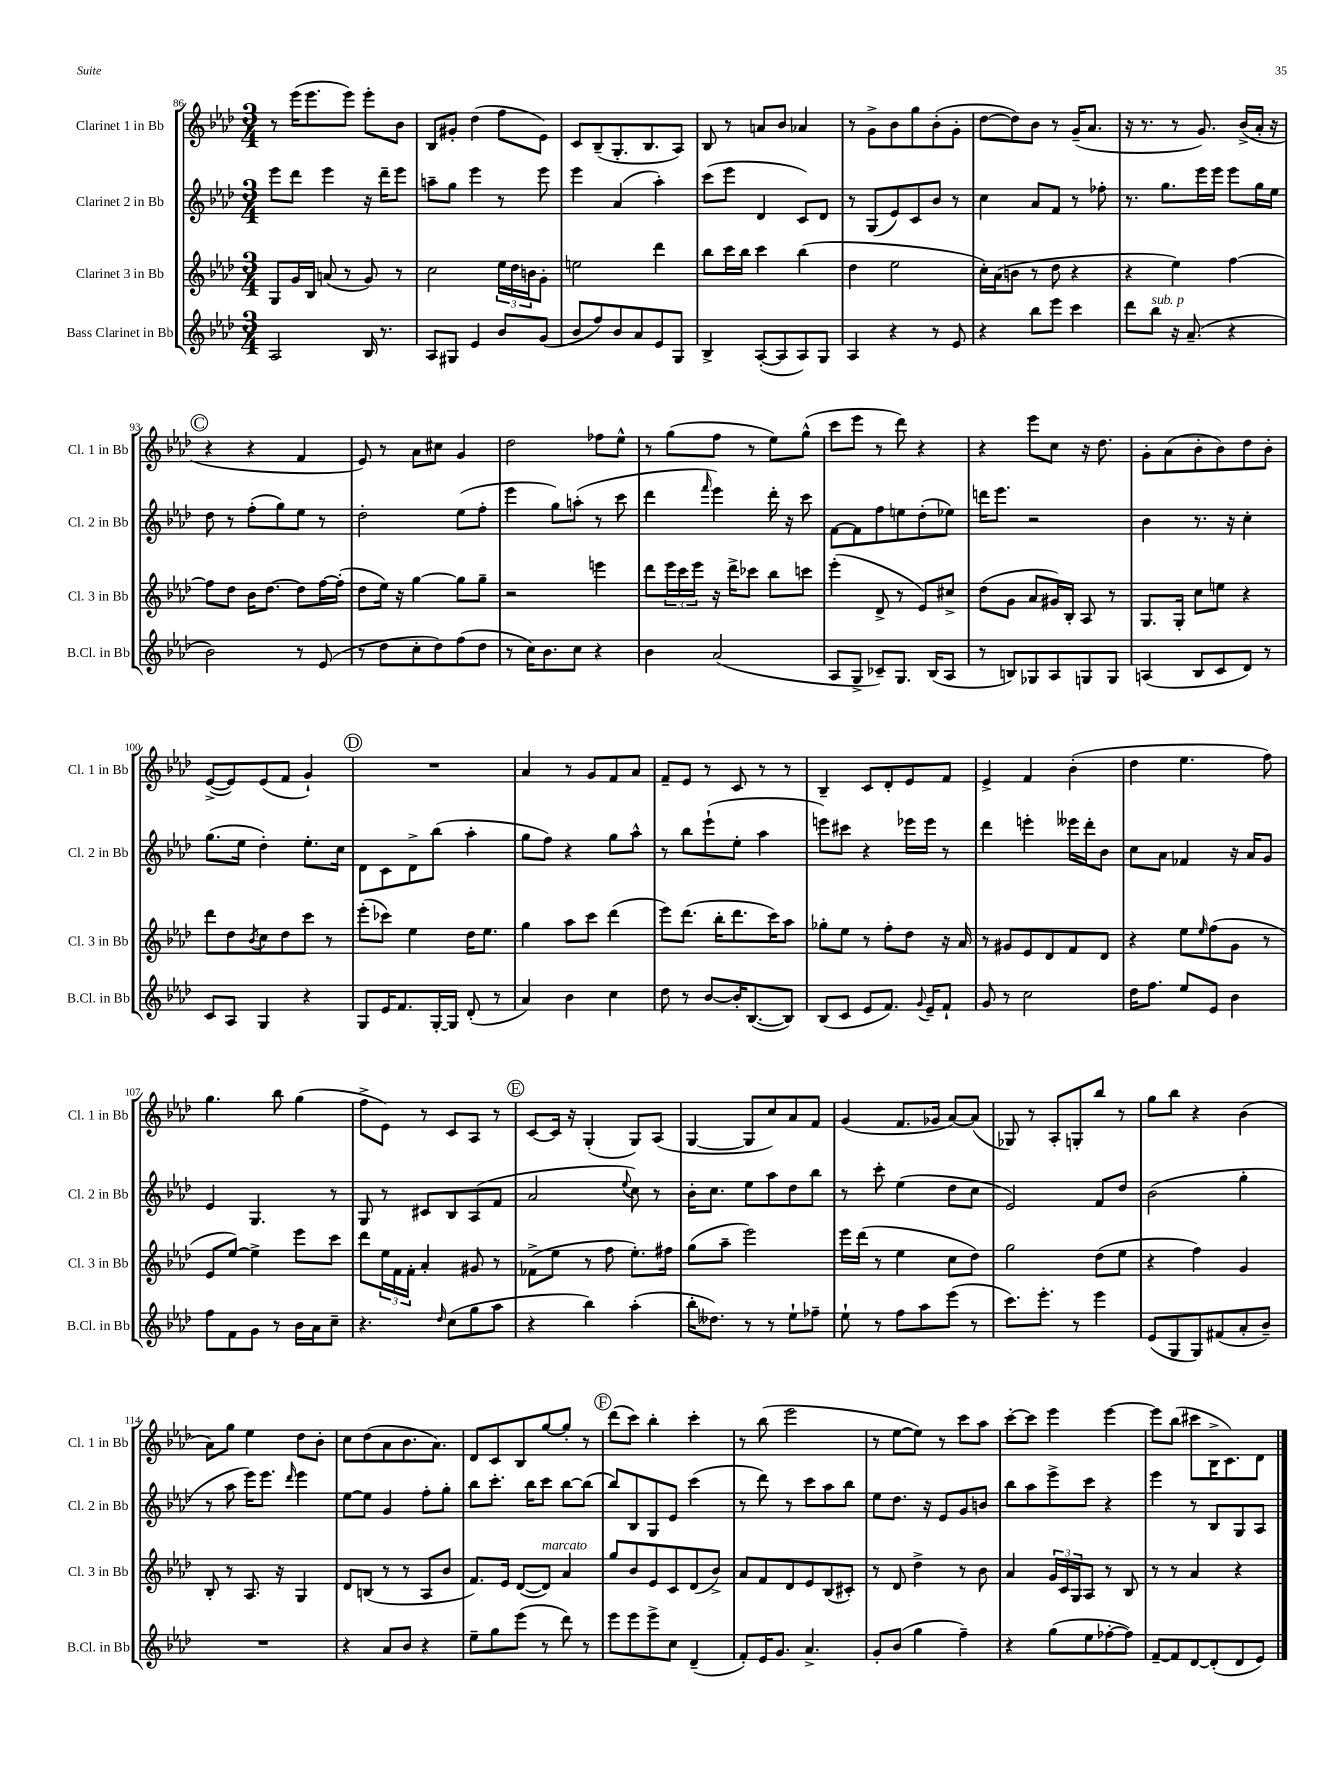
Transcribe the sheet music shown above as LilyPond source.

<<
\new StaffGroup <<
\new Staff = "s0" \with { instrumentName = "Clarinet 1 in Bb" shortInstrumentName = "Cl. 1 in Bb" } {
    \clef treble \key aes \major \numericTimeSignature \time 3/4
    r8 ees'''16( ees'''8. ees'''8) ees'''8-. bes'8 |
    bes8 gis'8-. des''4( f''8 ees'8) |
    c'8 bes8--( g8.-. bes8. aes8) |
    bes8 r8 a'8 bes'8 aes'4 |
    r8 g'8-> bes'8 g''8 bes'8-.( g'8-. |
    des''8~ des''8) bes'8 r8 g'16--( aes'8. |
    r16 r8. r8 g'8.) bes'16->( aes'16-. r16 |
    \mark \markup { \circle "C" } r4 r4 f'4 |
    ees'8) r8 aes'8 cis''8 g'4 |
    des''2 fes''8 ees''8-^ |
    r8 g''8( f''8 r8 ees''8) g''8-^( |
    c'''8 ees'''8 r8 des'''8) r4 |
    r4 ees'''8 c''8 r16 des''8. |
    g'8-. aes'8( bes'8-. bes'8) des''8 bes'8-. |
    ees'8~->( ees'8) ees'8( f'8 g'4-!) |
    \mark \markup { \circle "D" } R2. |
    aes'4 r8 g'8 f'8 aes'8 |
    f'8-- ees'8 r8 c'8 r8 r8 |
    bes4-- c'8 des'8-. ees'8 f'8 |
    ees'4-> f'4 bes'4-.( |
    des''4 ees''4. f''8) |
    g''4. bes''8 g''4( |
    f''8-> ees'8) r8 c'8 aes8 r8 |
    \mark \markup { \circle "E" } c'8~ c'16 r16 g4-.( g8) aes8( |
    g4~ g8 c''8) aes'8 f'8 |
    g'4( f'8. ges'16 aes'8~) aes'8( |
    ges8) r8 aes8-. g8-. bes''8 r8 |
    g''8 bes''8 r4 bes'4( |
    aes'8) g''8 ees''4 des''8 bes'8-. |
    c''8 des''8( aes'8 bes'8. aes'8.) |
    des'8 c'8 bes8 g''8~ g''8-. r8 |
    \mark \markup { \circle "F" } des'''8( c'''8) bes''4-. c'''4-. |
    r8 bes''8( ees'''2 |
    r8 ees''8~ ees''8) r8 c'''8 aes''8 |
    c'''8~-. c'''8 ees'''4 ees'''4~ |
    ees'''8 bes''8( cis'''8 bes16-> c'8.) des'8 \bar "|." |
}
\new Staff = "s1" \with { instrumentName = "Clarinet 2 in Bb" shortInstrumentName = "Cl. 2 in Bb" } {
    \clef treble \key aes \major \numericTimeSignature \time 3/4
    ees'''8 des'''8 ees'''4 r16 des'''16-- ees'''8 |
    a''8-- g''8 ees'''4 r8 ees'''8 |
    ees'''4 aes'4( aes''4-.) |
    c'''8( ees'''8 des'4 c'8) des'8 |
    r8 g8( ees'8) c'8 bes'8 r8 |
    c''4 aes'8 f'8 r8 fes''8-. |
    r8. g''8. ees'''16 ees'''16 ees'''8 g''16 ees''16 |
    \mark \markup { \circle "C" } des''8 r8 f''8-.( g''8) ees''8 r8 |
    des''2-. ees''8( f''8-. |
    ees'''4 g''8) a''8-.( r8 c'''8 |
    des'''4 \grace { f'''16 } ees'''4) des'''16-. r16 c'''8 |
    f'8~ f'8 f''8 e''8 des''8-.( ees''8) |
    d'''16 ees'''8. r2 |
    bes'4 r8. r16 c''4-. |
    g''8.( ees''16 des''4-.) ees''8.-. c''16 |
    \mark \markup { \circle "D" } des'8 c'8 des'8-> bes''8( aes''4-. |
    g''8 f''8) r4 g''8 aes''8-^ |
    r8 bes''8 ees'''8-!( ees''8-. aes''4 |
    e'''8) cis'''8 r4 ees'''16 ees'''16 r8 |
    des'''4 e'''4-. eeses'''16 des'''16-. bes'8 |
    c''8 aes'8 fes'4 r16 aes'16 g'8 |
    ees'4 g4. r8 |
    g8 r8 cis'8 bes8 aes8( f'8 |
    \mark \markup { \circle "E" } aes'2 \appoggiatura { ees''8 } c''8) r8 |
    bes'16-. c''8. ees''8 aes''8 des''8 bes''8 |
    r8 c'''8-. ees''4( des''8 c''8 |
    ees'2) f'8 des''8 |
    bes'2( g''4-. |
    r8 aes''8 ees'''16) ees'''8. \grace { des'''16 } ees'''4 |
    ees''8~ ees''8 g'4 f''8-. g''8-. |
    bes''8 c'''8.-. bes''16 c'''8 bes''8~ bes''8( |
    \mark \markup { \circle "F" } bes''8) bes8 g8 ees'8 c'''4( |
    r8 des'''8) r8 c'''8 aes''8 bes''8 |
    ees''8 des''8. r16 ees'8 g'8 b'8 |
    bes''8 aes''8 ees'''8-> c'''8 r4 |
    ees'''4 r8 bes8 g8 aes8 \bar "|." |
}
\new Staff = "s2" \with { instrumentName = "Clarinet 3 in Bb" shortInstrumentName = "Cl. 3 in Bb" } {
    \clef treble \key aes \major \numericTimeSignature \time 3/4
    g8 g'16 bes16 a'8( r8 g'8) r8 |
    c''2 \tuplet 3/2 { ees''16 des''16 b'16 } g'8-. |
    e''2 des'''4 |
    bes''8 c'''16 bes''16 c'''4 bes''4( |
    des''4 ees''2 |
    c''16-.) aes'16( b'8 r8 des''8 r4 |
    r4 ees''4) f''4~ |
    \mark \markup { \circle "C" } f''8 des''8 bes'16 des''8.~ des''8 f''16~ f''16-.( |
    des''8 ees''16) r16 g''4~ g''8 g''8-- |
    r2 e'''4 |
    des'''8 \tuplet 3/2 { ees'''16 c'''16 ees'''16 } r16 des'''16-> ces'''8 bes''8 c'''8 |
    ees'''4-.( des'8-> r8 ees'8) cis''8-> |
    des''8( g'8 aes'8 gis'16) bes16-. aes8 r8 |
    g8. g16-. c''8 e''8 r4 |
    des'''8 des''8 \acciaccatura { bes'8 } c''8 des''8 c'''8 r8 |
    \mark \markup { \circle "D" } ees'''8-.( ces'''8) ees''4 des''16 ees''8. |
    g''4 aes''8 c'''8 des'''4( |
    ees'''8) des'''8.( bes''16-. des'''8. c'''16) aes''8 |
    ges''8-. ees''8 r8 f''8-. des''8 r16 aes'16 |
    r8 gis'8 ees'8 des'8 f'8 des'8 |
    r4 ees''8 \grace { ees''16 } f''8( g'8 r8 |
    ees'8 ees''8~) ees''4-> ees'''8 c'''8 |
    des'''8 \tuplet 3/2 { ees''16 f'16 f'16-. } aes'4-. gis'8 r8 |
    \mark \markup { \circle "E" } fes'8->( ees''8 r8 f''8 ees''8.-.) fis''16 |
    g''8( aes''8-- ees'''2) |
    ees'''16 des'''16( r8 ees''4 c''8 des''8) |
    g''2 des''8( ees''8 |
    r4 f''4) g'4 |
    bes8-. r8 aes8. r16 g4 |
    des'8 b8( r8 r8 aes8 bes'8 |
    f'8.) ees'16 des'8~( des'8^\markup { \italic "marcato" }) aes'4 |
    \mark \markup { \circle "F" } g''8 bes'8 ees'8 c'8 des'8( bes'8->) |
    aes'8 f'8 des'8 ees'8 bes8( cis'8-.) |
    r8 des'8 des''4-> r8 bes'8 |
    aes'4 \tuplet 3/2 { g'16 c'16 g16 } aes8 r8 bes8 |
    r8 r8 aes'4 r4 \bar "|." |
}
\new Staff = "s3" \with { instrumentName = "Bass Clarinet in Bb" shortInstrumentName = "B.Cl. in Bb" } {
    \clef treble \key aes \major \numericTimeSignature \time 3/4
    aes2 bes16 r8. |
    aes8 gis8 ees'4 bes'8 g'8( |
    bes'8 f''8) bes'8 aes'8 ees'8 g8 |
    bes4-> aes8~-.( aes8 aes8) g8 |
    aes4 r4 r8 ees'8 |
    r4 bes''8 ees'''8 c'''4 |
    des'''8 bes''8^\markup { \italic "sub. p" } r16 aes'8.--( r4 |
    \mark \markup { \circle "C" } bes'2) r8 ees'8( |
    r8 des''8 c''8-. des''8) f''8( des''8 |
    r8 c''16) bes'8. c''8 r4 |
    bes'4 aes'2( |
    aes8 g8-> ces'8--) g8. bes16( aes8 |
    r8 b8) ges8 aes8 g8 g8 |
    a4( bes8 c'8 des'8) r8 |
    c'8 aes8 g4 r4 |
    \mark \markup { \circle "D" } g8 ees'16 f'8. g16~-. g16 des'8-.( r8 |
    aes'4) bes'4 c''4 |
    des''8 r8 bes'8~ bes'16-. bes8.~( bes8) |
    bes8( c'8 ees'8 f'8.) \appoggiatura { g'8 } ees'16-- f'8-! |
    g'8 r8 c''2 |
    des''16 f''8. ees''8 ees'8 bes'4 |
    f''8 f'8 g'8 r8 bes'16 aes'16 c''8-- |
    r4. \grace { des''16 } c''8( g''8 aes''8 |
    \mark \markup { \circle "E" } r4 bes''4) aes''4-.( |
    bes''16-. deses''8.) r8 r8 ees''8-! fes''8-- |
    ees''8-! r8 f''8 aes''8 ees'''8( r8 |
    c'''8.) ees'''8.-. r8 ees'''4 |
    ees'8( g8 g8) fis'8( aes'8-. bes'8--) |
    R2. |
    r4 aes'8 bes'8 r4 |
    ees''8-- g''8 ees'''8( r8 des'''8) r8 |
    \mark \markup { \circle "F" } ees'''8 ees'''8 ees'''8-> c''8 des'4--( |
    f'8-.) ees'16 g'8. aes'4.-> |
    g'8-. bes'8( g''4 f''4--) |
    r4 g''8( ees''8 fes''8~-. fes''8) |
    f'8~-- f'8 des'8~ des'8-.( des'8 ees'8) \bar "|." |
}
>>
>>
\layout { \context { \Score currentBarNumber = #86 } }
